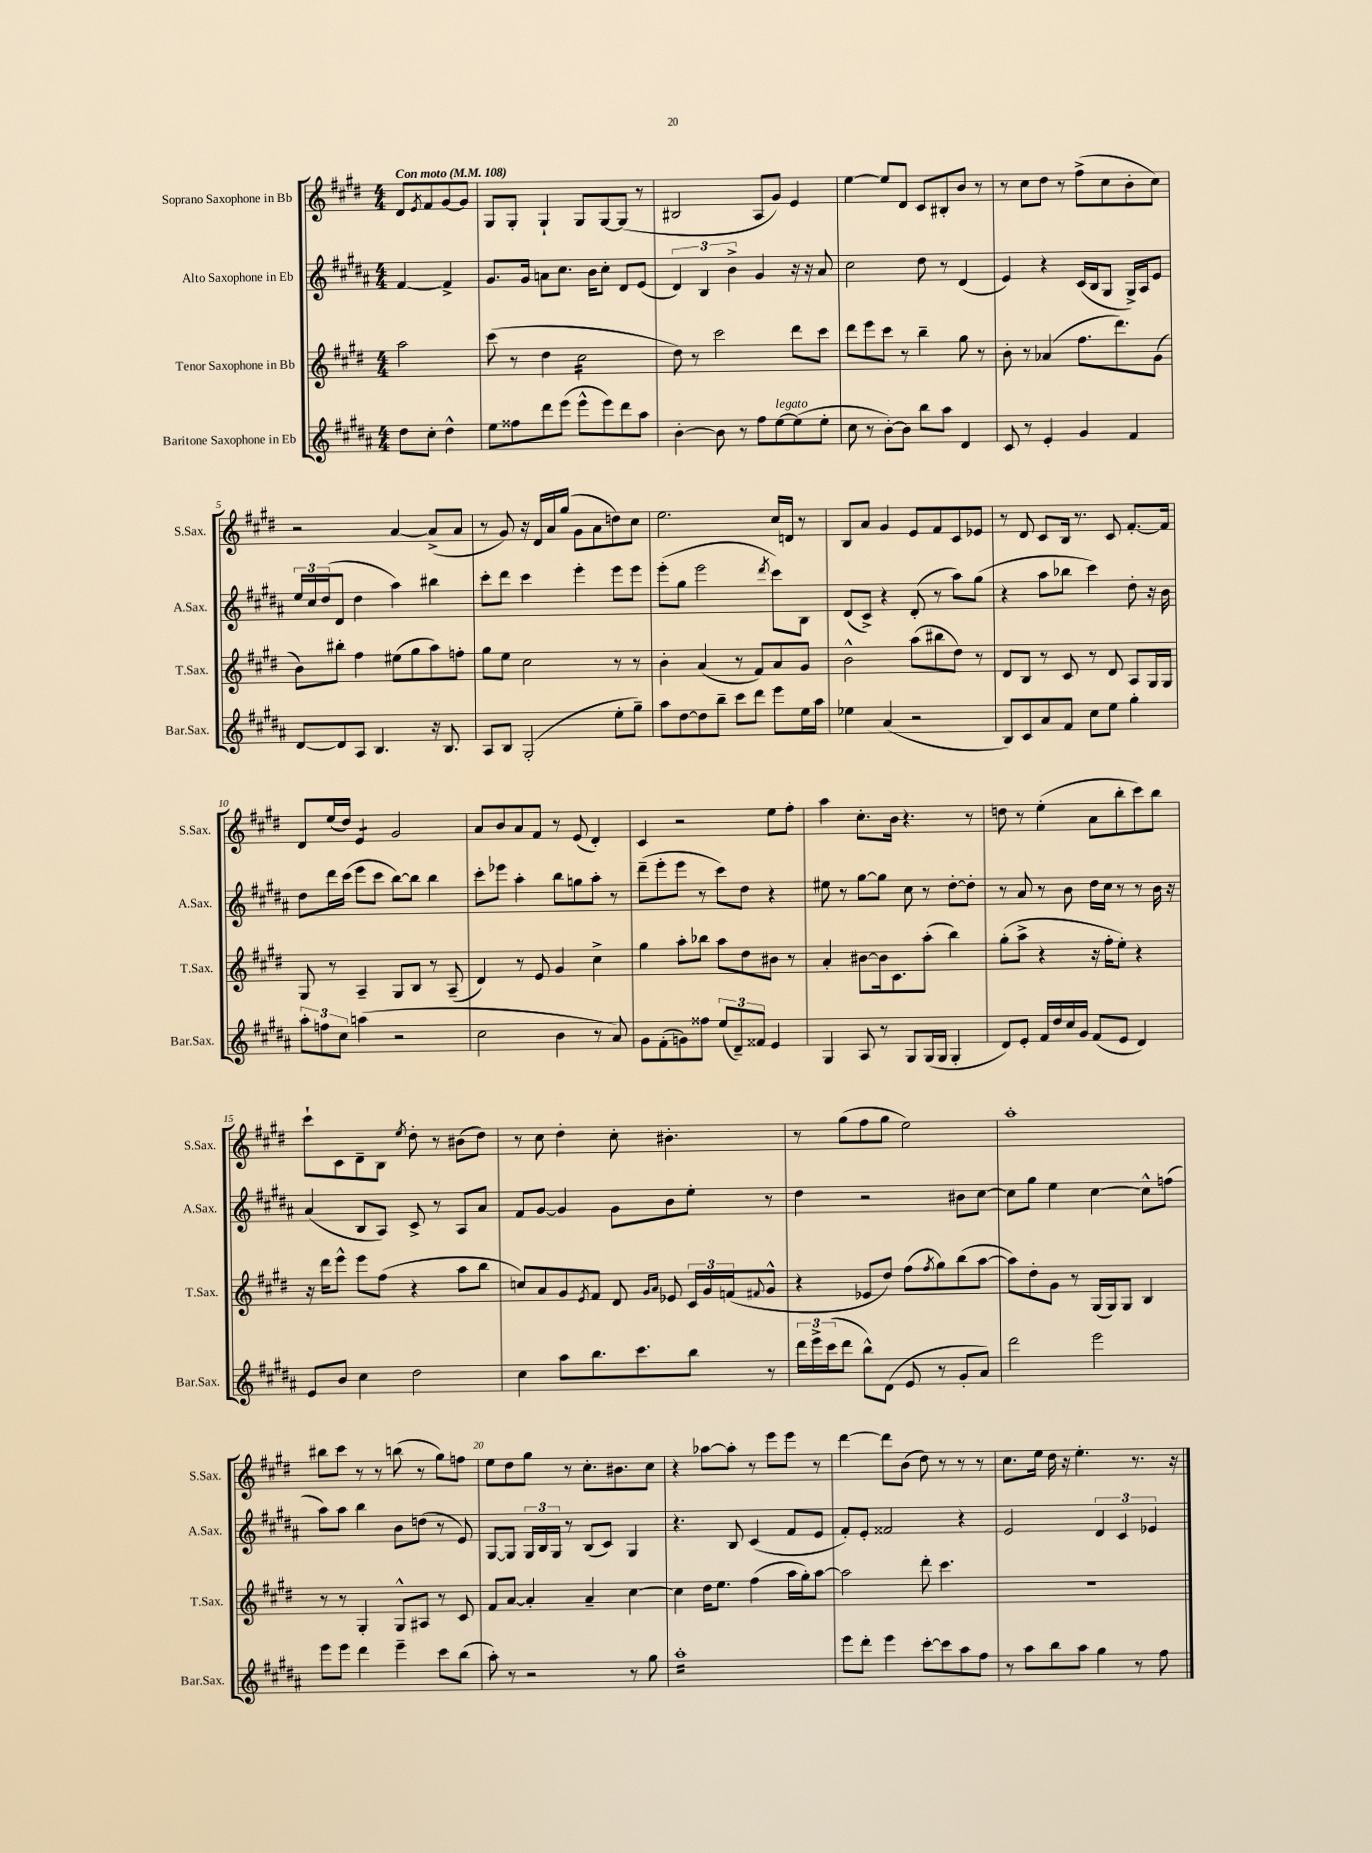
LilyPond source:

<<
\new StaffGroup <<
\new Staff = "s0" \with { instrumentName = "Soprano Saxophone in Bb" shortInstrumentName = "S.Sax." } {
    \clef treble \key e \major \numericTimeSignature \time 4/4 \partial 2 \tempo "Con moto" 4 = 108
    dis'8 \acciaccatura { e'8 } fis'8 gis'8~ gis'8 |
    gis8 gis8-. gis4-! gis8 gis8~ gis8( r8 |
    bis2 a8 gis'8) e'4 |
    e''4~ e''8 dis'8 cis'8 bis8-. b'8 r8 |
    r8 cis''8 dis''8 r8 fis''8->( cis''8 b'8-. cis''8) |
    r2 a'4~ a'8->( a'8 |
    r8 gis'8) r16 dis'16 a'16 gis''16( gis'8 a'8 d''8) cis''8 |
    e''2. cis''16 d'16 r8 |
    b8 a'8 gis'4 e'8 fis'8 cis'8 ees'8 |
    r8 dis'8 cis'8 b16 r8. cis'8 fis'8.~-. fis'16 |
    dis'8 e''16( dis''16) e'4:8 gis'2 |
    a'8 b'8 a'8 fis'8 r8 e'8( dis'4-.) |
    cis'4 r2 e''8 fis''8-. |
    a''4 cis''8.-. b'16 r4. r8 |
    d''8 r8 e''4-.( a'8 b''8-. cis'''8) b''8 |
    cis'''8-! cis'8 dis'8-- b8 \acciaccatura { e''8 } dis''8-. r8 bis'8( dis''8) |
    r8 cis''8 dis''4-. cis''8-. bis'4.-. |
    r8 gis''8( fis''8 gis''8 e''2) |
    a''1-. |
    bis''8 cis'''8 r8 r8 b''8( r8 gis''8) f''8 |
    e''8 dis''8 gis''8 r8 cis''8.-. bis'8. cis''8 |
    r4 aes''8~ aes''8-. r8 e'''8 e'''8 r8 |
    dis'''4~ dis'''8 b'8( dis''8) r8 r8 r8 |
    cis''8. e''16 dis''16 r16 e''4.-. r8. r16 \bar "|." |
}
\new Staff = "s1" \with { instrumentName = "Alto Saxophone in Eb" shortInstrumentName = "A.Sax." } {
    \clef treble \key b \major \numericTimeSignature \time 4/4 \partial 2
    fis'4~ fis'4-> |
    gis'8. gis'16 a'8 cis''8. b'16 cis''8-. dis'8 e'8( |
    \tuplet 3/2 { dis'4) b4 b'4-> } gis'4 r16 r16 ais'8 |
    cis''2 dis''8 r8 dis'4( |
    e'4) r4 cis'16( b16 gis8 gis16->) ais16 e'8 |
    \tuplet 3/2 { e''16 cis''16 dis''16( } dis'8 dis''4 ais''4) bis''4 |
    cis'''8-. dis'''8 cis'''4 e'''4-. e'''8 e'''8 |
    e'''8-.( gis''8 e'''2 \acciaccatura { dis'''8 } cis'''8) b8 |
    dis'8( cis'8->) r4 dis'8-.( r8 ais''8) gis''8( |
    r4 ais''8 bes''8 cis'''4) dis''8-. r16 b'16 |
    dis''8 dis'''16 cis'''16( e'''8 cis'''8 b''8~) b''8 b''4 |
    cis'''8-. ees'''8 ais''4-. b''8 g''8 ais''8-. r8 |
    dis'''8--( e'''8-. e'''8 r8 cis'''8) dis''8 r4 |
    eis''8 r8 gis''8~ gis''8 cis''8 r8 dis''8~-. dis''8-. |
    r8 ais'8 r8 b'8 dis''16 cis''16 r8 r8 b'16 r16 |
    ais'4( b8 ais8) cis'8-> r8 ais8 ais'8 |
    fis'8 gis'8~ gis'4 gis'8 b'8 e''8-. r8 |
    dis''4 r2 bis'8 cis''8~ |
    cis''8 gis''8 e''4 cis''4~ cis''8-^ f''8( |
    ais''8) ais''8 b''4 b'8 d''8( r8 e'8) |
    gis8~ gis8 \tuplet 3/2 { gis16 b16 gis16 } r8 b8( cis'8) gis4 |
    r4. b8 cis'4( fis'8 e'8 |
    fis'8-.) e'8-. fisis'2 r4 |
    e'2 \tuplet 3/2 { dis'4 cis'4 ees'4 } \bar "|." |
}
\new Staff = "s2" \with { instrumentName = "Tenor Saxophone in Bb" shortInstrumentName = "T.Sax." } {
    \clef treble \key e \major \numericTimeSignature \time 4/4 \partial 2
    a''2 |
    cis'''8( r8 dis''4 cis''2:16 |
    dis''8) r8 cis'''2 dis'''8 cis'''8 |
    dis'''8 e'''8 cis'''8 r8 b''4-- gis''8 r8 |
    b'8-. r8 aes'4( fis''8. dis'''8.) gis'8( |
    b'8) bis''8-. fis''4 eis''8( gis''8 a''8) f''8-. |
    gis''8 e''8 cis''2 r8 r8 |
    b'4-. a'4( r8 fis'8) a'8 gis'8 |
    b'2-^ a''8( bis''8 dis''8) r8 |
    dis'8 b8 r8 cis'8 r8 dis'8 a8 gis16 gis16 |
    gis8 r8 a4-- gis8 b8 r8 a8--( |
    dis'4) r8 e'8 gis'4 cis''4-> |
    gis''4 a''8-. bes''8 a''8 dis''8 bis'8 r8 |
    a'4-. bis'8~ bis'16 cis'8. a''8-.( b''4) |
    gis''8-.( a''8-> r4 r16 fis''16-. e''8-.) r4 |
    r16 dis'''16 e'''8-^ e'''8 fis''8( r4 a''8 b''8 |
    c''8) a'8 gis'8 \acciaccatura { e'8 } fis'8 dis'8 \grace { gis'16 a'16 } ees'8 \tuplet 3/2 { cis'16 gis'16 f'16( } \appoggiatura { fis'8 } gis'8-^ |
    r4 ees'8 dis''8) fis''8( \acciaccatura { fis''8 } gis''8) b''8( a''8~ |
    a''8) dis''8-. gis'8 r8 gis16( gis16) gis8 b4 |
    r8 r8 gis4-. gis8-^ ais8 r8 cis'8 |
    fis'8 a'8~ a'4-. a'4-- cis''4~ |
    cis''4 dis''16 e''8. fis''4( a''16 gis''16-.) a''8~ |
    a''2 dis'''8-. cis'''4. |
    R1 \bar "|." |
}
\new Staff = "s3" \with { instrumentName = "Baritone Saxophone in Eb" shortInstrumentName = "Bar.Sax." } {
    \clef treble \key b \major \numericTimeSignature \time 4/4 \partial 2
    dis''8 cis''8-. dis''4-^ |
    e''8 fisis''8 dis'''8 e'''8( e'''8-^ e'''8) dis'''8 ais''8 |
    b'4~-. b'8 r8 fis''8 e''8~^\markup { \italic "legato" } e''8( e''8-. |
    cis''8 r8 b'8~-.) b'8 b''8 ais''8 dis'4 |
    cis'8 r8 e'4-. gis'4 fis'4 |
    dis'8~ dis'8 ais8 b4. r16 b8. |
    ais8 b8 gis2-.( e''8-. gis''8--) |
    ais''8 dis''8~ dis''8 b''8-- cis'''8 dis'''8 e'''8 e''16 ais''16 |
    ees''4 ais'4( r2 |
    b8) cis'8 ais'8 fis'8 cis''8 e''8 gis''4-. |
    \tuplet 3/2 { ais''8-. f''8 cis''8 } a''4( r2 |
    cis''2 b'4 r8 ais'8) |
    gis'8 fis'8-.( g'8) fisis''8 \tuplet 3/2 { e''8( dis'8--) fisis'8 } e'4 |
    gis4 ais8 r8 gis8 gis16( gis16 gis4-. |
    dis'8) e'8-. fis'16 dis''16 cis''16 gis'16 fis'8( e'8 dis'4) |
    e'8 b'8 cis''4 dis''2 |
    cis''4 ais''8 b''8. cis'''8. b''8 r8 |
    \tuplet 3/2 { dis'''16 e'''16-> cis'''16( } dis'''8 b''8-^) dis'8( e'8 r8 gis'8-. ais'8) |
    dis'''2 e'''2 |
    e'''8 e'''8 dis'''4 e'''4-- cis'''8 b''8( |
    ais''8-.) r8 r2 r8 gis''8 |
    ais''1:16-. |
    e'''8 dis'''8-. e'''4 cis'''8~-. cis'''8 ais''8 fis''8 |
    r8 ais''8 b''8 ais''8 gis''4 r8 fis''8 \bar "|." |
}
>>
>>
\layout { \context { \Score \override BarNumber.break-visibility = ##(#f #t #t) barNumberVisibility = #(every-nth-bar-number-visible 5) } }
